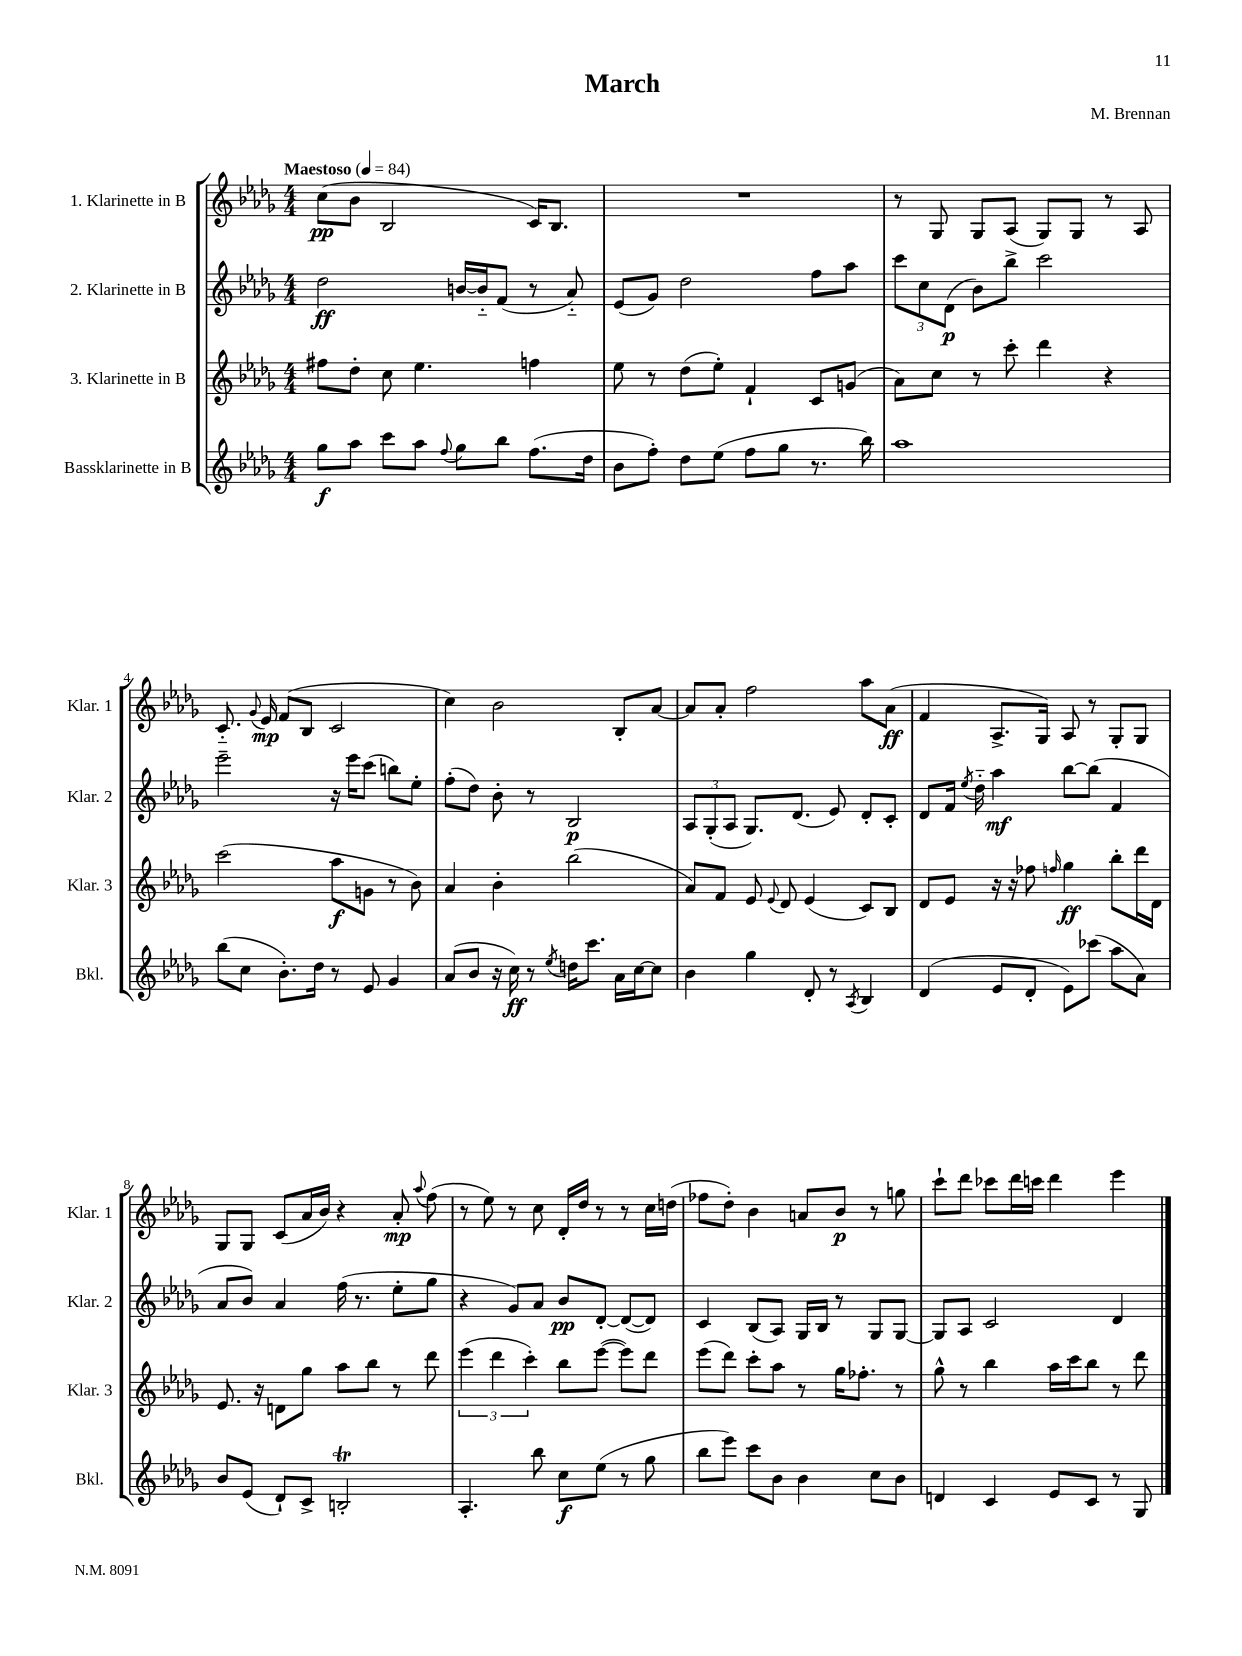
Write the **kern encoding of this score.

**kern	**kern	**kern	**kern
*staff4	*staff3	*staff2	*staff1
*clefG2	*clefG2	*clefG2	*clefG2
*k[b-e-a-d-g-]	*k[b-e-a-d-g-]	*k[b-e-a-d-g-]	*k[b-e-a-d-g-]
*M4/4	*M4/4	*M4/4	*M4/4
*MM84	*MM84	*MM84	*MM84
8gg-\L	8ff#\L	2dd-\	(8cc\L
8aa-\J	8dd-'\J	.	8b-\J
8ccc\L	8cc\	.	2B-/
8aa-\J	4.ee-\	.	.
8qqff/	.	.	.
8gg-\L	.	[16b/LL	.
.	.	16b'~/]J	.
8bb-\J	.	(8f/J	.
(8.ff\L	4ff\	8r	16c/LK)
.	.	.	8.B-/J
.	.	8a-'~/)	.
16dd-\Jk	.	.	.
=	=	=	=
8b-\L	8ee-\	(8e-/L	1r
8ff'\J)	8r	8g-/J)	.
8dd-\L	(8dd-\L	2dd-\	.
(8ee-\J	8ee-'\J)	.	.
8ff\L	4f`/	.	.
8gg-\J	.	.	.
8.r	8c/L	8ff\L	.
.	(8g/J	8aa-\J	.
16bb-\)	.	.	.
=	=	=	=
1aa-	8a-\L)	12ccc\L	8r
.	.	12cc\	.
.	8cc\J	.	8G-/
.	.	(12d-\J	.
.	8r	8b-\L)	8G-/L
.	8ccc'\	8bb-^\J	(8A-/J
.	4ddd-\	2ccc\	8G-/L)
.	.	.	8G-/J
.	4r	.	8r
.	.	.	8A-/
=	=	=	=
(8bb-\L	(2ccc\	2eee-~\	8.c'~/
8cc\J	.	.	.
.	.	.	8qqg-/
.	.	.	16e-/
8.b-'\L)	.	.	(8f/L
.	.	.	8B-/J
16dd-\Jk	.	.	.
8r	8aa-\L	16r	2c/
.	.	16eee-\LK	.
8e-/	8g\J	(8ccc\J	.
4g-/	8r	8bb\L)	.
.	8b-\)	8ee-'\J	.
=	=	=	=
(8a-/L	4a-/	(8ff'\L	4cc\)
8b-/J	.	8dd-\J)	.
16r	4b-'\	8b-'\	2b-\
16cc\)	.	.	.
8r	.	8r	.
8qee-/	.	.	.
16dd\LK	(2bb-\	2B-/	.
8.ccc\J	.	.	.
16a-\LL	.	.	8B-'/L
[16cc\J	.	.	.
8cc\]J	.	.	[8a-/J
=	=	=	=
4b-\	8a-/L)	12A-/L	8a-/]L
.	.	(12G-'/	.
.	8f/J	.	8a-'/J
.	.	12A-/J	.
4gg-\	8e-/	8.G-/L)	2ff\
.	8qqe-/	.	.
.	8d-/	.	.
.	.	(8.d-/J	.
8d-'/	(4e-/	.	.
8r	.	8e-/)	.
8qA-/	.	.	.
4B-/	8c/L)	8d-'/L	8aa-\L
.	8B-/J	8c'/J	(8a-\J
=	=	=	=
(4d-/	8d-/L	8d-/L	4f/
.	8e-/J	16f/Jk	.
.	.	8qee-/	.
.	.	16dd-'~\	.
8e-/L	16r	4aa-\	8.A-^/L
.	16r	.	.
8d-'/J	8ff-\	.	.
.	.	.	16G-/Jk)
.	16qqff/	.	.
8e-\L)	4gg-\	[8bb-\L	8A-/
(8ccc-\J	.	(8bb-\]J	8r
8aa-\L	8bb-'\L	4f/	8G-'/L
8a-\J)	16ddd-\L	.	8G-/J
.	16d-\JJ	.	.
=	=	=	=
8b-/L	8.e-/	8a-/L	8G-/L
(8e-/J	.	8b-/J)	8G-/J
.	16r	.	.
8d-`/L)	8d\L	4a-/	(8c/L
8c^/J	8gg-\J	.	16a-/L
.	.	.	16b-/JJ)
2B'/	8aa-\L	(16ff\	4r
.	.	8.r	.
.	8bb-\J	.	.
.	8r	8ee-'\L	8a-'/
.	.	.	8qqaa-/
.	8ddd-\	8gg-\J	(8ff\
=	=	=	=
4.A-'/	(6eee-\	4r	8r
.	.	.	8ee-\)
.	6ddd-\	.	.
.	.	8g-/L)	8r
.	6ccc'\)	.	.
8bb-\	.	8a-/J	8cc\
8cc\L	8bb-\L	8b-/L	16d-'/LL
.	.	.	16dd-/JJ
(8ee-\J	([8eee-\J	[8d-'/J	8r
8r	8eee-\]L)	(8d-/_L	8r
8gg-\	8ddd-\J	8d-/]J)	16cc\LL
.	.	.	(16dd\JJ
=	=	=	=
8bb-\L	(8eee-\L	4c/	8ff-\L
8eee-\J)	8ddd-\J)	.	8dd-'\J)
8ccc\L	8ccc'\L	(8B-/L	4b-\
8b-\J	8aa-\J	8A-/J)	.
4b-\	8r	16G-/LL	8a/L
.	.	16B-/JJ	.
.	16gg-\LK	8r	8b-/J
.	8.ff-'\J	.	.
8cc\L	.	8G-/L	8r
8b-\J	8r	[8G-/J	8gg\
=	=	=	=
4d/	8gg-^^\	8G-/]L	8ccc`\L
.	8r	8A-/J	8ddd-\J
4c/	4bb-\	2c/	8ccc-\L
.	.	.	16ddd-\L
.	.	.	16ccc\JJ
8e-/L	16aa-\LL	.	4ddd-\
.	16ccc\J	.	.
8c/J	8bb-\J	.	.
8r	8r	4d-/	4eee-\
8G-/	8ddd-\	.	.
==	==	==	==
*-	*-	*-	*-
